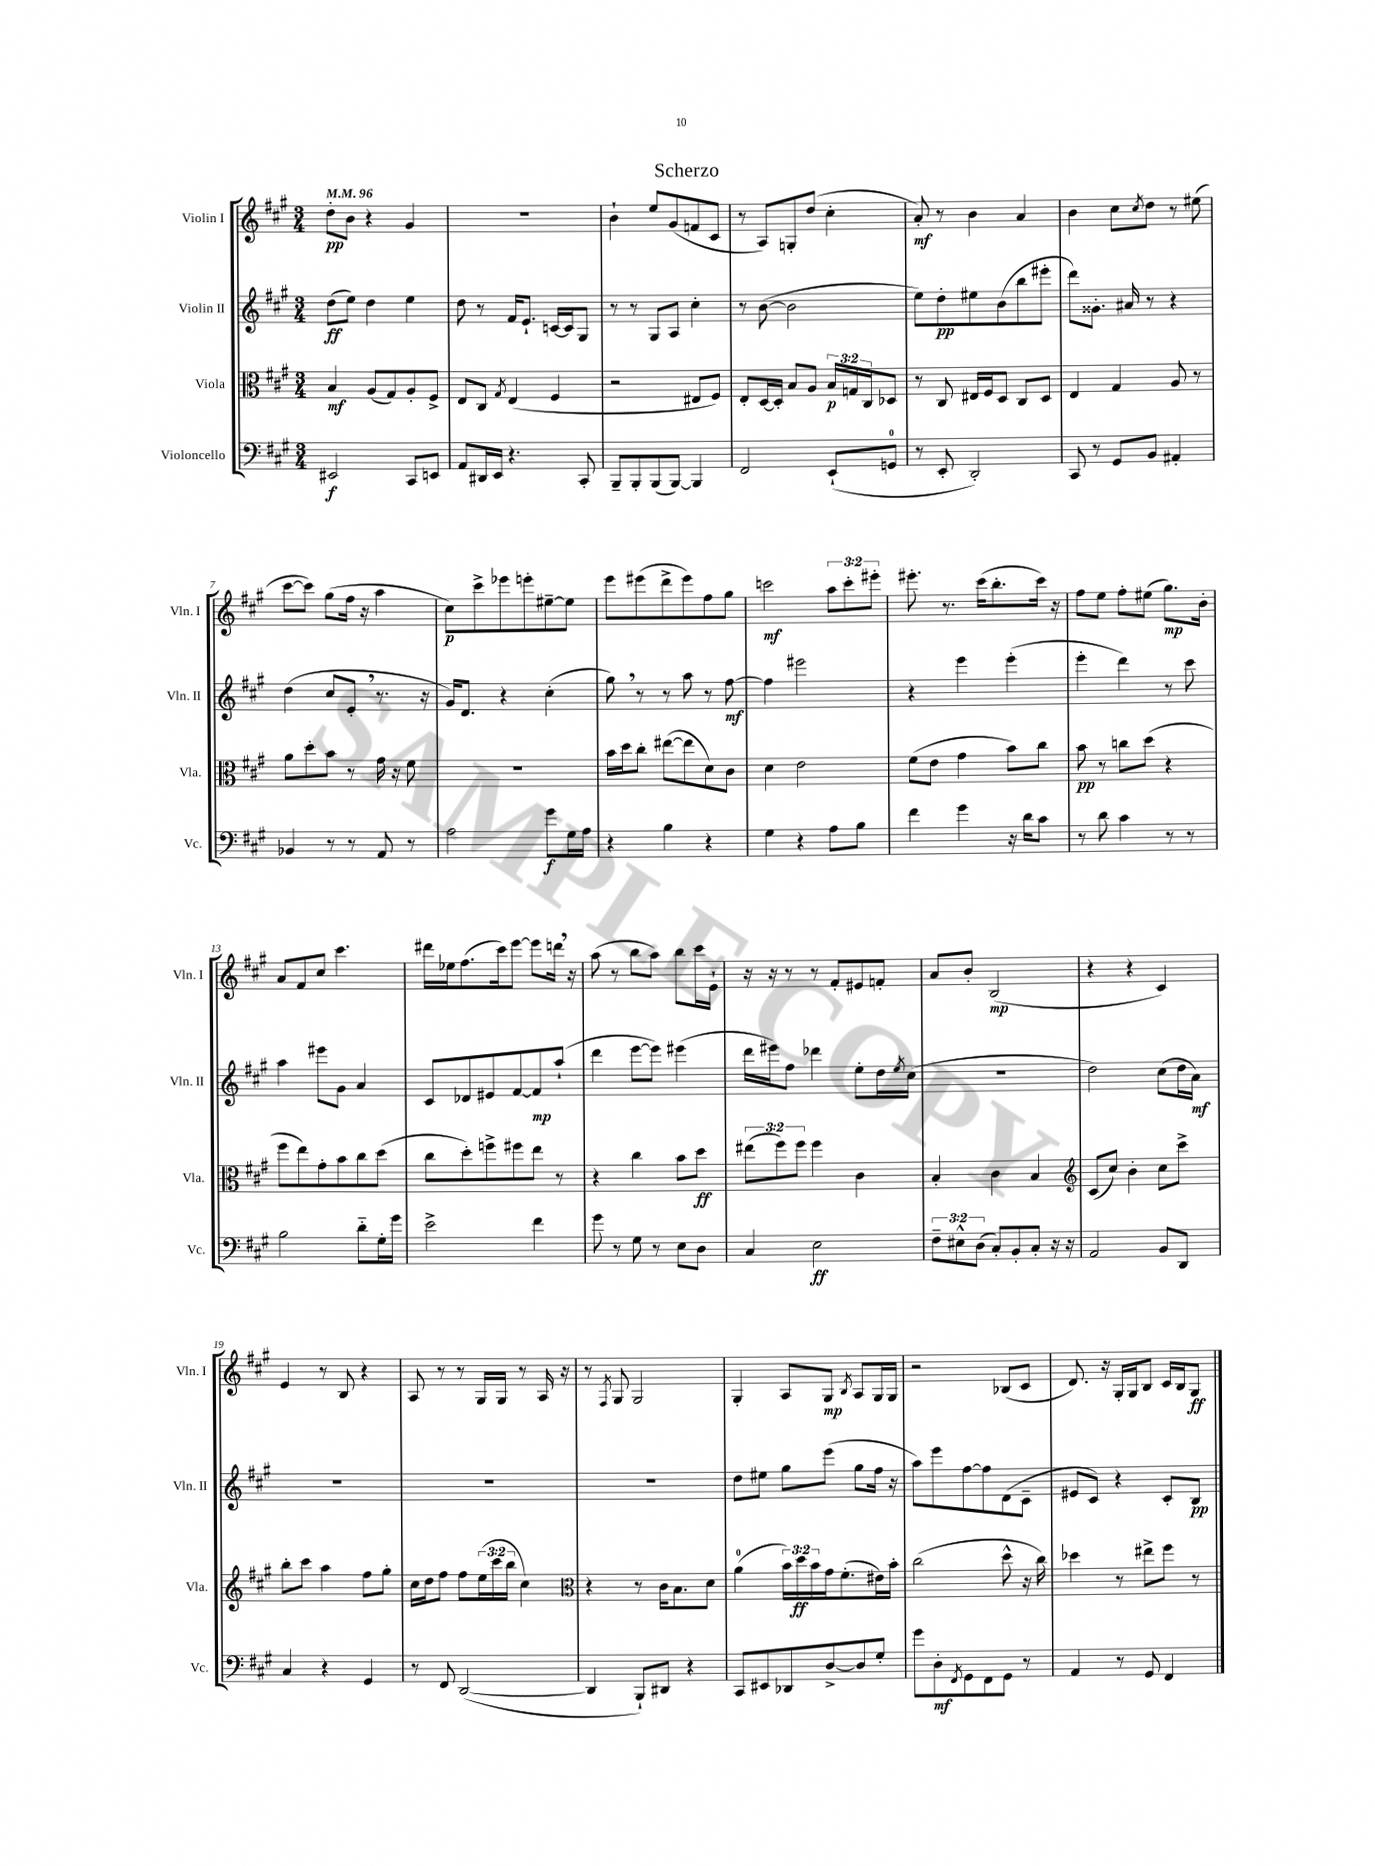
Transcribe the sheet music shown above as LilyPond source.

\header { title = "Scherzo" }
<<
\new StaffGroup <<
\new Staff = "s0" \with { instrumentName = "Violin I" shortInstrumentName = "Vln. I" } {
    \clef treble \key a \major \numericTimeSignature \time 3/4 \override Staff.TupletNumber.text = #tuplet-number::calc-fraction-text \tempo 4 = 96
    d''8-.\pp b'8 r4 gis'4 |
    R2. |
    b'4-! e''8 gis'8( f'8 cis'8 |
    r8 a8) g8-. d''8( cis''4-. |
    a'8-.\mf) r8 b'4 a'4 |
    b'4 cis''8 \acciaccatura { cis''8 } d''8 r8 eis''8( |
    cis'''8~ cis'''8) gis''8( fis''16 r16 a''4 |
    cis''8\p) cis'''8-> ees'''8 e'''8-. eis''8~-- eis''8 |
    e'''8 eis'''8( d'''8-> eis'''8) fis''8 gis''8 |
    c'''2\mf \tuplet 3/2 { a''8 c'''8-. eis'''8-. } |
    eis'''8.-. r8. cis'''16( b''8.-. cis'''16) r16 |
    fis''8 e''8 fis''8-. eis''8( gis''8.\mp) b'16-. |
    a'8 fis'8 cis''8 cis'''4. |
    dis'''16 ees''16 fis''8.( cis'''16) e'''8~ e'''8 d'''16 \breathe r16 |
    a''8( r8 b''8 a''8) b''8 cis'''16 e'16-! |
    r16 r16 r8 r8 fis'8-. eis'8 f'8-. |
    a'8 b'8-. b2\mp( |
    r4 r4 cis'4) |
    e'4 r8 b8 r4 |
    a8 r8 r8 gis16 gis16 r8 a16 r16 |
    r8 \acciaccatura { fis8 } gis8 gis2 |
    gis4-. a8 gis8\mp \acciaccatura { b8 } a8 gis16 gis16 |
    r2 bes8( cis'8 |
    d'8.) r16 gis16-. gis16 b8 cis'16 b16 gis8\ff \bar "|." |
}
\new Staff = "s1" \with { instrumentName = "Violin II" shortInstrumentName = "Vln. II" } {
    \clef treble \key a \major \numericTimeSignature \time 3/4
    d''8\ff( e''8) d''4 e''4 |
    d''8 r8 fis'16 e'8.-! c'16~ c'16 gis8 |
    r8 r8 gis8 a8 cis''4-. |
    r8 b'8~( b'2 |
    e''8) d''8-.\pp eis''8 b'8( b''8 eis'''8-. |
    d'''8) gisis'8.-. ais'16 r8 r4 |
    d''4( cis''8 e'8-. \breathe r8. r16 |
    gis'16) d'8. r4 cis''4-.( |
    gis''8) \breathe r8 r8 a''8 r8 fis''8~\mf |
    fis''4 eis'''2 |
    r4 e'''4 e'''4-.( |
    e'''4-. d'''4) r8 cis'''8 |
    a''4 eis'''8 gis'8 a'4 |
    cis'8 des'8 eis'8 fis'8~ fis'8\mp a''8-!( |
    d'''4 e'''8~ e'''8) eis'''4( |
    d'''16 eis'''16) fis''8 des'''4 e''8-. d''16 \acciaccatura { e''8 } cis''16( |
    R2. |
    d''2) cis''8( d''16 a'16\mf) |
    R2. |
    R2. |
    R2. |
    d''8 eis''8 gis''8 e'''8( gis''8 fis''16 r16 |
    a''8) e'''8 fis''8~ fis''8 d'8( cis'8-- |
    eis'8 cis'8) r4 cis'8-. b8\pp \bar "|." |
}
\new Staff = "s2" \with { instrumentName = "Viola" shortInstrumentName = "Vla." } {
    \clef alto \key a \major \numericTimeSignature \time 3/4 \override Staff.TupletNumber.text = #tuplet-number::calc-fraction-text
    b4\mf a8( gis8) a8-. fis8-> |
    e8 cis8 \acciaccatura { gis8 } e4( fis4 |
    r2 eis8 fis8) |
    e8-. d16~ d16-. b8 a8 \tuplet 3/2 { b16\p g16 cis16 } des8 |
    r8 cis8 eis16 fis16 d8 cis8 d8 |
    e4 gis4 a8 r8 |
    a'8 d''8-. b'8 r8 gis'16 r16 fis'8 |
    R2. |
    b'16 d''16 cis''8-. eis''8~( eis''8 d'8) cis'8 |
    d'4 e'2 |
    fis'8( e'8 gis'4 b'8) cis''8 |
    b'8\pp r8 c''8 d''8( r4 |
    fis''8 e''8) gis'8-. b'8 cis''8 d''8( |
    cis''8 d''8-.) f''8-> fis''8 e''8 r8 |
    r4 cis''4 b'8 d''8\ff |
    \tuplet 3/2 { eis''8( fis''8) fis''8 } fis''4 cis'4 |
    b4-. cis'4 b4 |
    \clef treble cis'8( cis''8) b'4-. cis''8 cis'''8-> |
    b''8-. cis'''8 a''4 fis''8 gis''8-. |
    cis''16 d''16 fis''8 fis''8 \tuplet 3/2 { e''16( cis'''16 b''16 } cis''4) |
    \clef alto r4 r8 cis'16 b8. d'8 |
    a'4-0( \tuplet 3/2 { b'16) d''16\ff b'16 } gis'16 fis'8.-.( eis'16) b'16-. |
    cis''2( d''8-^ r16 cis''16) |
    des''4 r8 eis''8-> fis''8 r8 \bar "|." |
}
\new Staff = "s3" \with { instrumentName = "Violoncello" shortInstrumentName = "Vc." } {
    \clef bass \key a \major \numericTimeSignature \time 3/4 \override Staff.TupletNumber.text = #tuplet-number::calc-fraction-text
    eis,2\f cis,8 e,8 |
    a,8 dis,16 e,16 r4. cis,8-. |
    b,,8-- b,,8-. b,,8( b,,8~) b,,4 |
    fis,2 e,8-!( g,8-0 |
    r8 e,8-. d,2-.) |
    cis,8 r8 gis,8 b,8 ais,4-. |
    bes,4 r8 r8 a,8 r8 |
    a2 gis'8\f gis16 a16 |
    r4 b4 r4 |
    gis4 r4 a8 b8 |
    fis'4 gis'4 r16 d'16 cis'8 |
    r8 d'8 cis'4 r8 r8 |
    b2 d'8-_ gis16-. gis'16 |
    e'2-> fis'4 |
    gis'8 r8 gis8 r8 e8 d8 |
    cis4 e2\ff |
    \tuplet 3/2 { fis8-- eis8-^ d8( } cis8-.) b,8-. cis8-. r16 r16 |
    a,2 b,8 d,8 |
    cis4 r4 gis,4 |
    r8 fis,8 d,2~( |
    d,4 b,,8-!) dis,8 r4 |
    cis,8 eis,8 des,8 d8~-> d8 gis8-. |
    gis'8 d8-.\mf \acciaccatura { fis,8 } gis,8 fis,8 gis,8 r8 |
    a,4 r8 gis,8 fis,4 \bar "|." |
}
>>
>>
